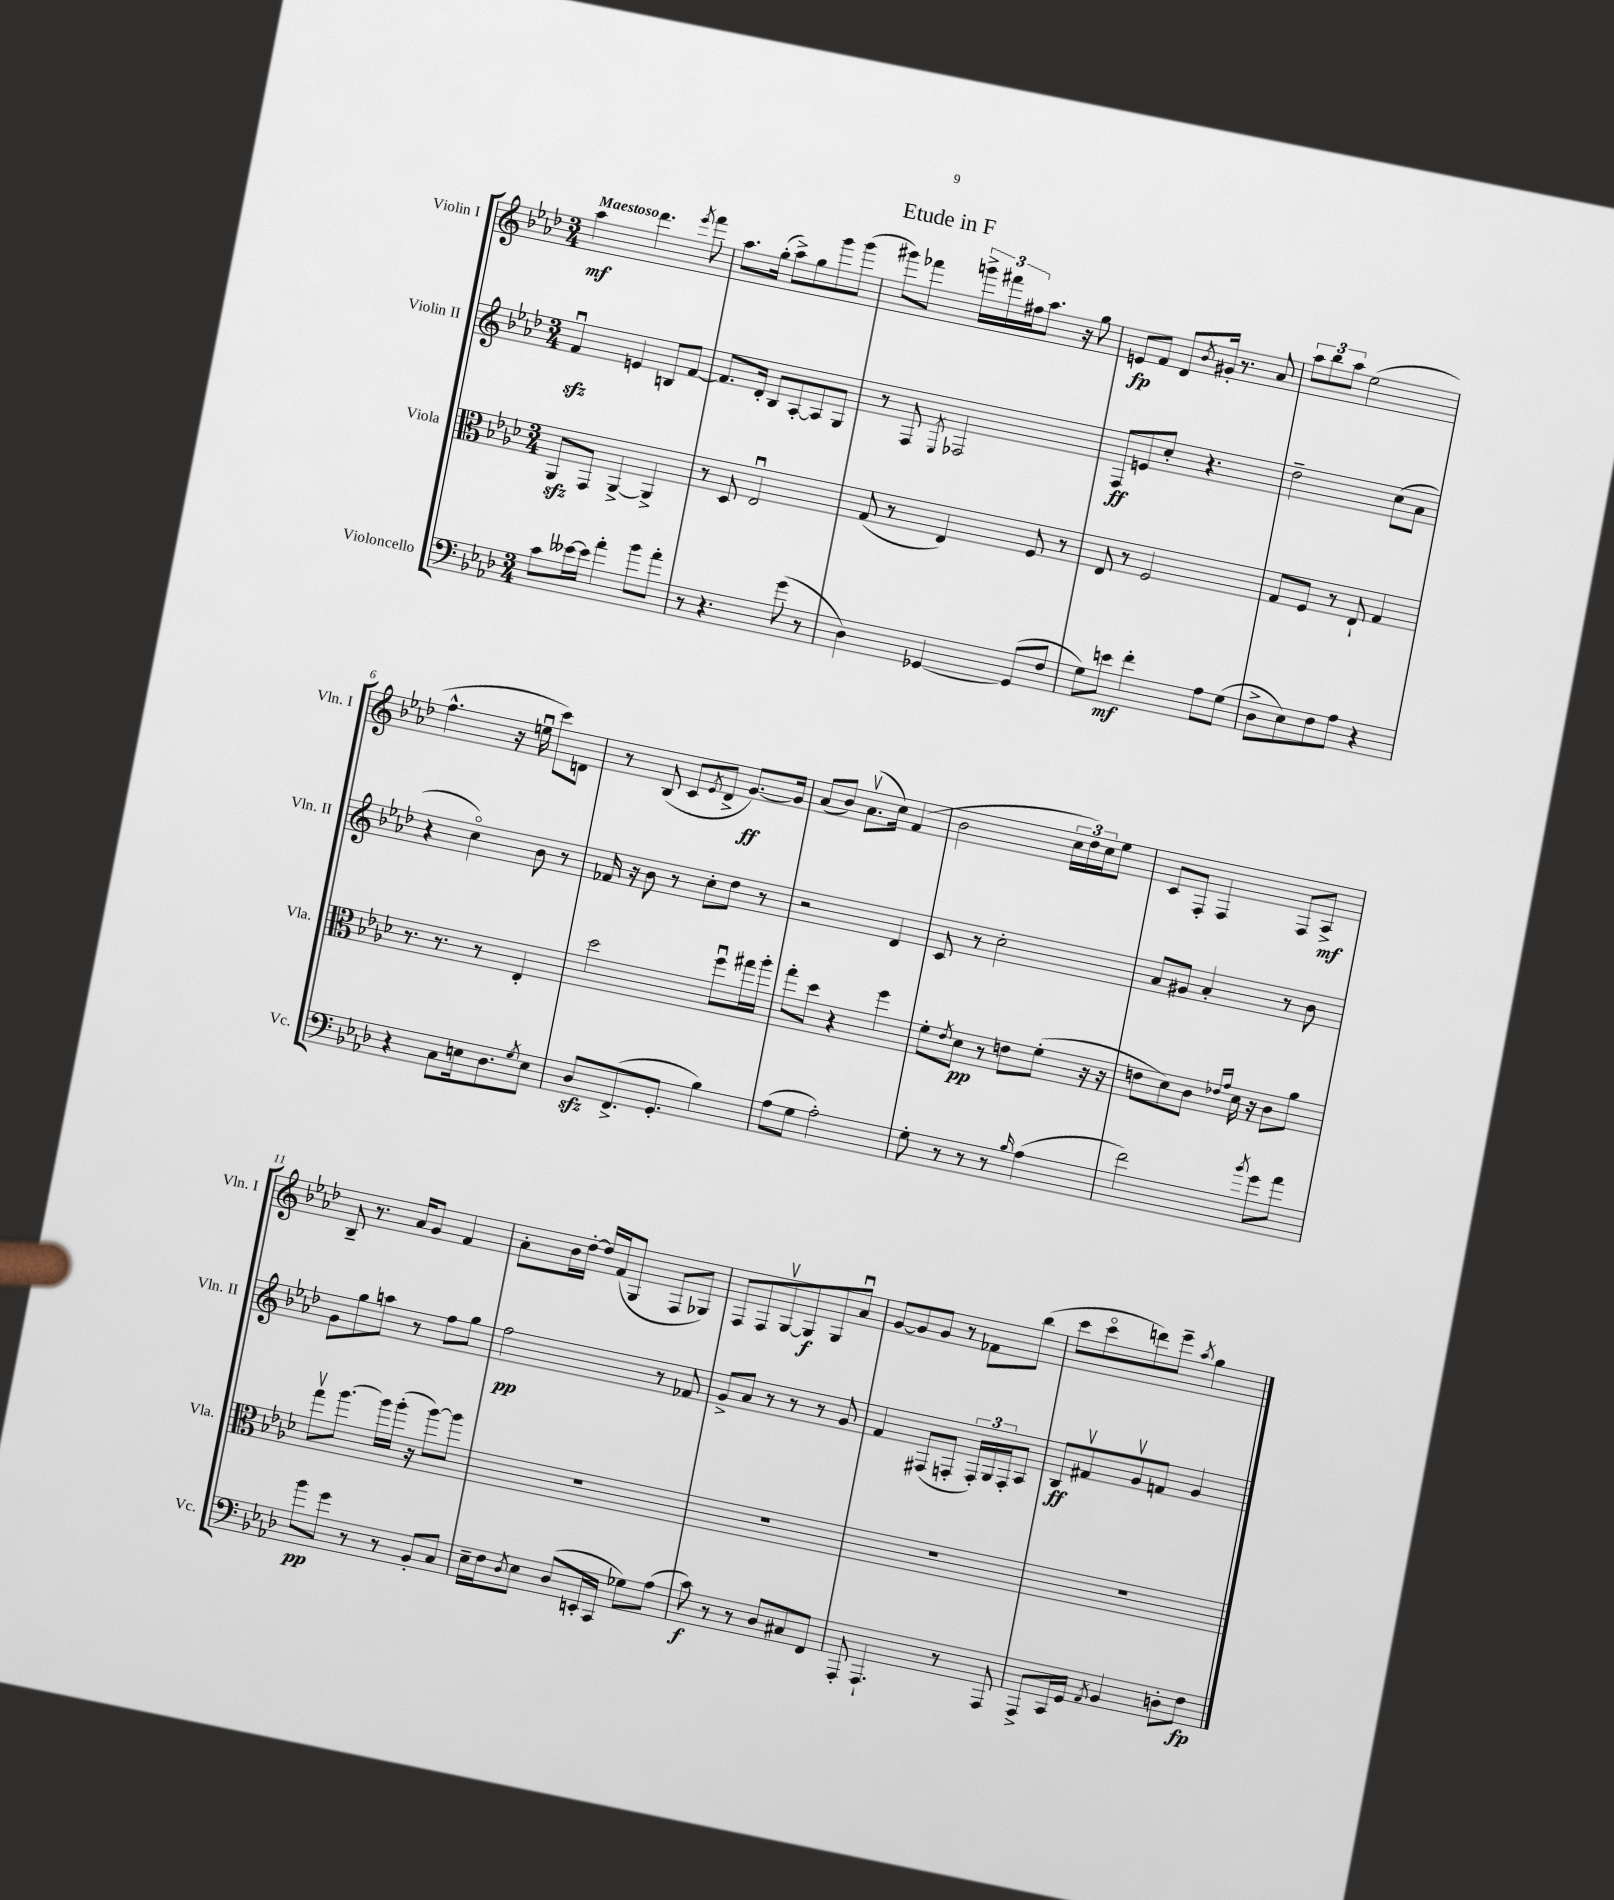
\header { title = "Etude in F" }
<<
\new StaffGroup <<
\new Staff = "s0" \with { instrumentName = "Violin I" shortInstrumentName = "Vln. I" } {
    \clef treble \key aes \major \numericTimeSignature \time 3/4 \tempo "Maestoso"
    aes''4\mf des'''4. \acciaccatura { ees'''8 } f'''8 |
    aes''8. g''16-.( aes''8->) g''8 g'''8 g'''8( |
    gis'''8) fes'''8 \tuplet 3/2 { g'''16-> fis'''16 fis''16 } aes''8. r16 g''8 |
    e'8\fp f'8 des'8 \acciaccatura { bes'8 } gis'16-. r8. aes'8 |
    \tuplet 3/2 { aes''8 bes''8 aes''8 } ees''2( |
    f''4.-^ r16 e''16\downbow c'''8) d'8 |
    r8 bes8( c'8 \acciaccatura { ees'8 } des'8-> g'8.~\ff) g'16 |
    aes'8( bes'8) aes'8.\upbow( c''16) f'4( |
    bes'2 \tuplet 3/2 { c''16 des''16) c''16 } ees''8 |
    c'8 f8-. f4 f8 aes8->\mf |
    bes8-- r8. aes'16 g'8 f'4 |
    aes'8-. bes'16 des''16~-. des''16 f'16( g8 f8 ges8) |
    f8 f8 g8~\upbow g8\f g8 aes'8\downbow |
    g'8~ g'8 g'8 r8 fes'8 bes''8( |
    c'''8 c'''8\flageolet d'''8) ees'''8-- \acciaccatura { aes''8 } g''4 \bar "|." |
}
\new Staff = "s1" \with { instrumentName = "Violin II" shortInstrumentName = "Vln. II" } {
    \clef treble \key aes \major \numericTimeSignature \time 3/4
    f'4\downbow\sfz e'4 b8 f'8~ |
    f'8. des'16-. bes8 aes8~-. aes8 g8 |
    r8 f8 \acciaccatura { ees8 } fes2 |
    f8\ff e'8 c''8-. r4. |
    des''2-- c''8( aes'8 |
    r4 c''4\flageolet) bes'8 r8 |
    fes'16 r16 bes'8 r8 c''8-. des''8 r8 |
    r2 des'4 |
    c'8 r8 c''2-. |
    aes'8 gis'8 aes'4-. r8 bes'8 |
    g'8 g''8 a''8 r8 f''8 g''8 |
    f''2\pp r8 fes'8 |
    g'8-> aes'8 r8 r8 r8 g'8 |
    f'4 fis8( f8-. \tuplet 3/2 { f16-.) g16 f16-. } aes8 |
    bes8\ff fis'8\upbow g'8\upbow f'8 g'4 \bar "|." |
}
\new Staff = "s2" \with { instrumentName = "Viola" shortInstrumentName = "Vla." } {
    \clef alto \key aes \major \numericTimeSignature \time 3/4
    aes,8\sfz g,8 aes,4~-> aes,4-> |
    r8 des8 ees2\downbow |
    g8( r8 ees4) f8 r8 |
    ees8 r8 f2 |
    g8 f8 r8 ees8-! g4 |
    r8. r8. r8 ees4-. |
    des''2 f''8\downbow gis''16 aes''16-. |
    g''8-. des''8 r4 f''4 |
    f'8-. \acciaccatura { ees'8 } des'8\pp r8 e'8 f'8-.( r16 r16 |
    e'8 des'8) c'8 \grace { ees'16 g'16 } des'16 r16 c'8 aes'8 |
    g''8\upbow aes''8.~ aes''16 aes''16-.( r16 aes''8~) aes''8 |
    R2. |
    R2. |
    R2. |
    R2. \bar "|." |
}
\new Staff = "s3" \with { instrumentName = "Violoncello" shortInstrumentName = "Vc." } {
    \clef bass \key aes \major \numericTimeSignature \time 3/4
    c'8 eeses'16~ eeses'16 aes'4-. bes'8 aes'8-. |
    r8 r4. g'8( r8 |
    des4) ges,4~ ges,8( f8 |
    g8) e'8\mf f'4-. aes8 g8( |
    des8-> ees8) f8 aes8 r4 |
    r4 c8 e16 des8. \acciaccatura { g8 } e8 |
    des8\sfz f,8.->( g,8.-. bes4) |
    aes8( g8 aes2-.) |
    g8-. r8 r8 r8 \grace { bes16 } aes4( |
    f'2) \acciaccatura { bes'8 } g'8 aes'8 |
    bes'8\pp g'8 r8 r8 bes,8-. c8 |
    ees16-- f16 \acciaccatura { des8 } ees8 des8( e,16-. c,16 ges8) aes8( |
    c'8\f) r8 r8 des8 cis8 f,8 |
    aes,,8-. aes,,4.-! r8 aes,,8 |
    aes,,8-> c,16 g,16 \acciaccatura { aes,8 } bes,4 d8-. f8\fp \bar "|." |
}
>>
>>
